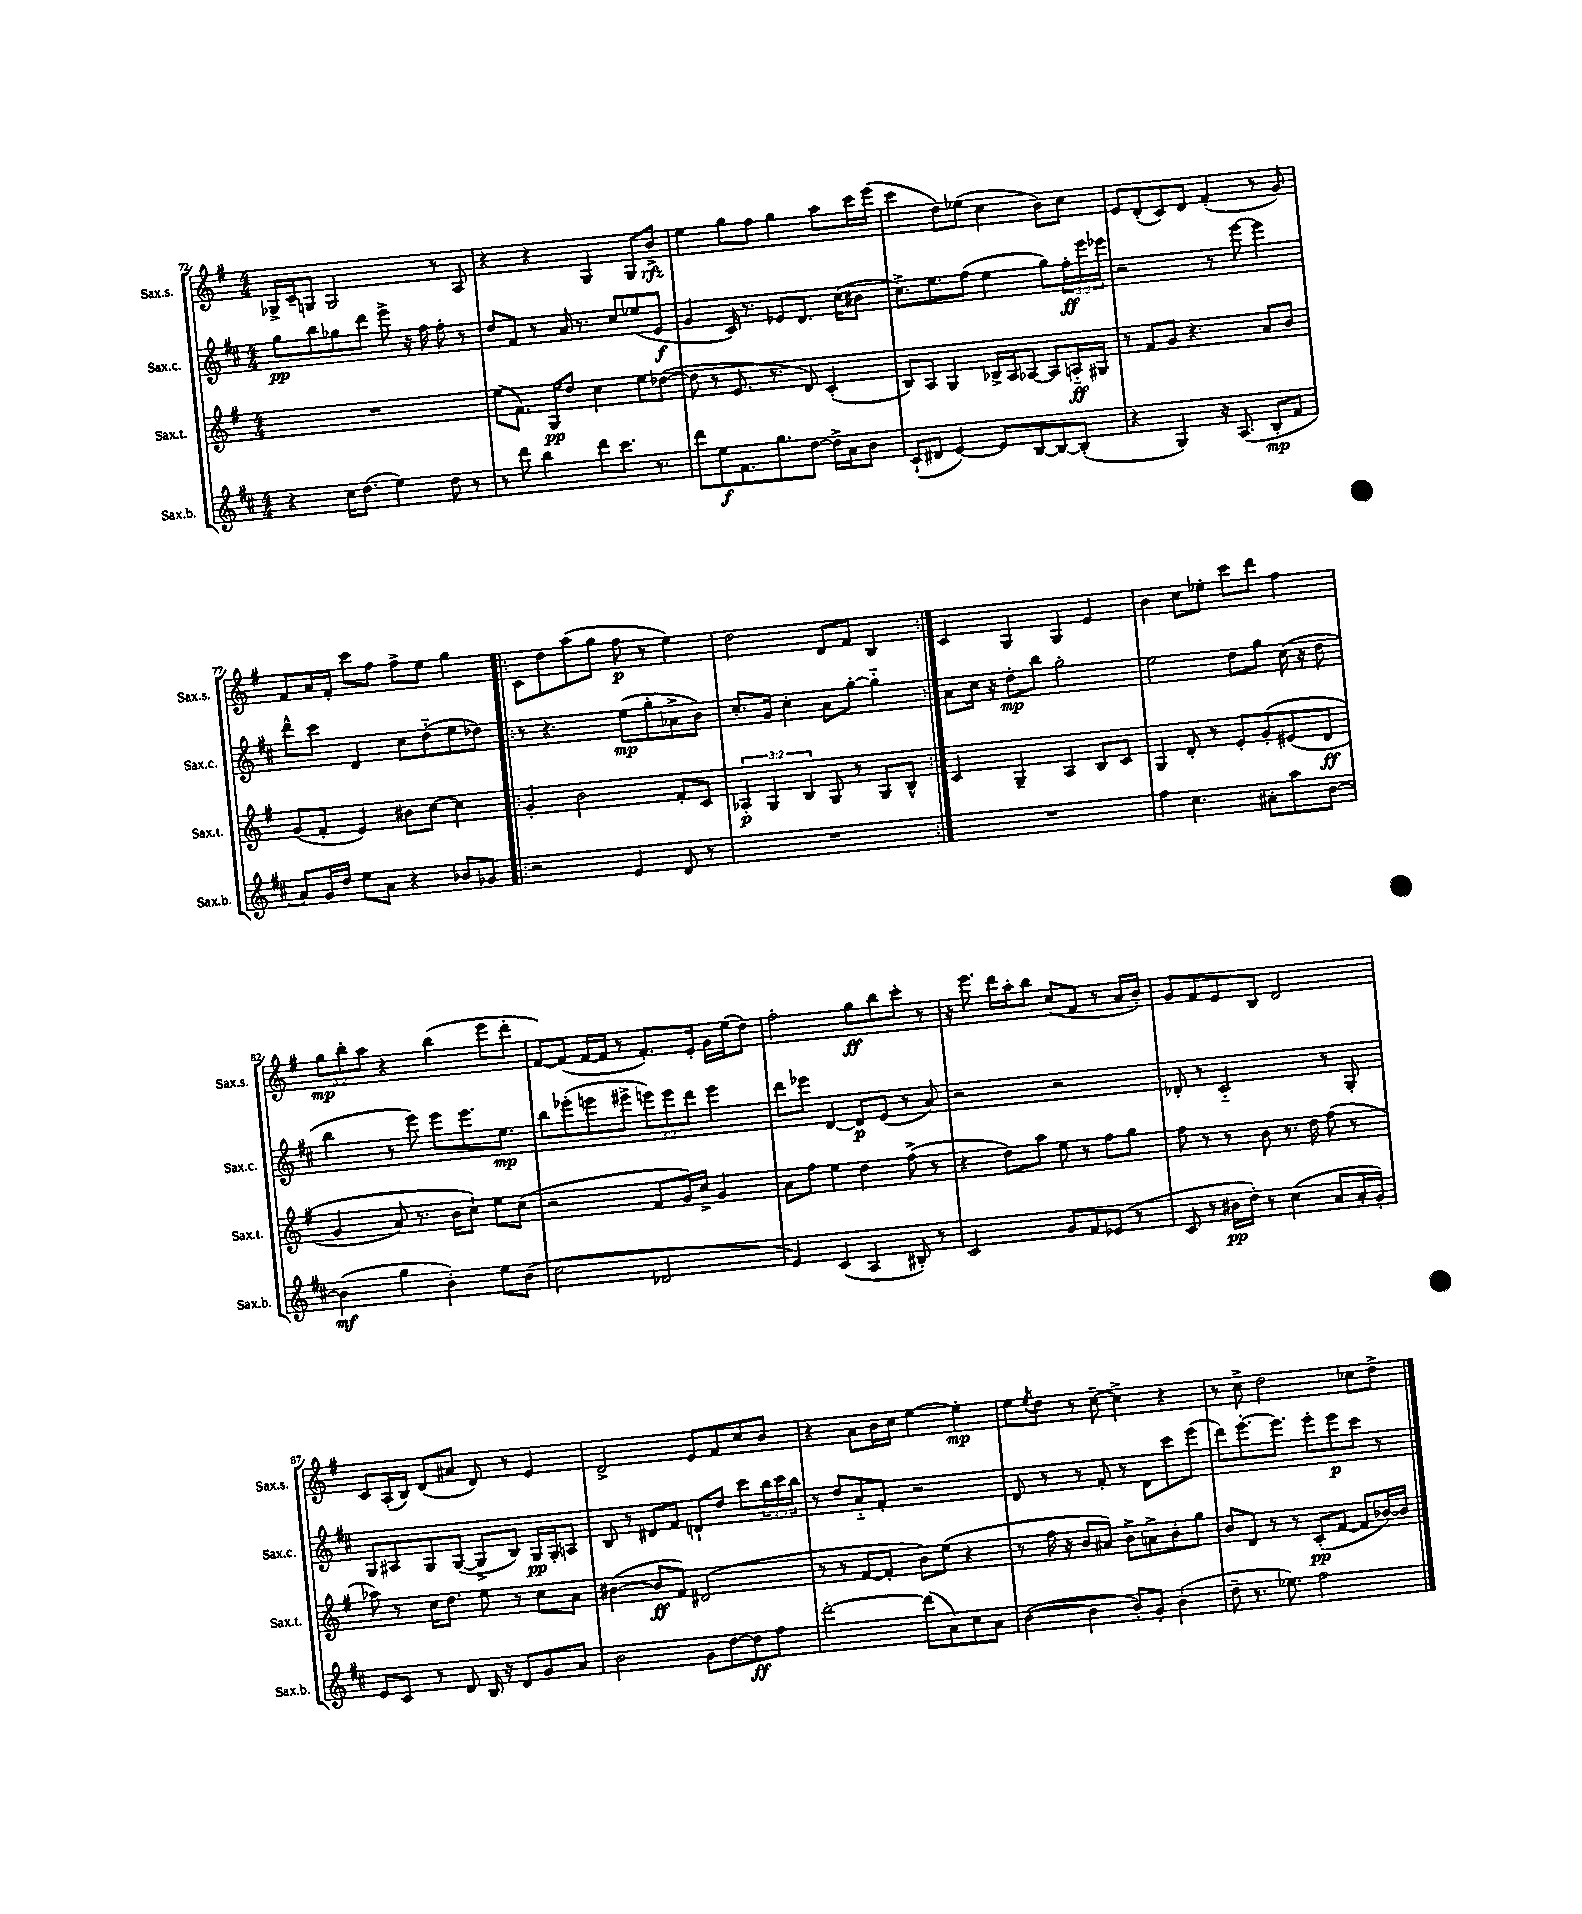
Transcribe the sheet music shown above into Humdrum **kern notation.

**kern	**dynam	**kern	**dynam	**kern	**dynam	**kern	**dynam
*part4	*part4	*part3	*part3	*part2	*part2	*part1	*part1
*staff4	*staff4	*staff3	*staff3	*staff2	*staff2	*staff1	*staff1
*I"Sax.b.	*	*I"Sax.t.	*	*I"Sax.c.	*	*I"Sax.s.	*
*I'Sax.b.	*	*I'Sax.t.	*	*I'Sax.c.	*	*I'Sax.s.	*
*clefG2	*	*clefG2	*	*clefG2	*	*clefG2	*
*k[f#c#]	*	*k[f#]	*	*k[f#c#]	*	*k[f#]	*
*M4/4	*	*M4/4	*	*M4/4	*	*M4/4	*
=72	=72	=72	=72	=72	=72	=72	=72
4r	.	1r	.	8gg\L	pp	16G-X^/LL	.
.	.	.	.	.	.	16c~/J	.
.	.	.	.	8bb\	.	8Gn/J	.
16cc#\KL	.	.	.	8gg-X\	.	2G/	.
(8.dd\J	.	.	.	.	.	.	.
.	.	.	.	8ddd\J	.	.	.
4ee\)	.	.	.	8eee^\	.	.	.
.	.	.	.	16r	.	.	.
.	.	.	.	16ff#\	.	.	.
8dd\	.	.	.	8ff#'\	.	8r	.
8r	.	.	.	8r	.	8A/	.
=73	=73	=73	=73	=73	=73	=73	=73
8r	.	(8ee\L	.	8dd/L	.	4r	.
8ddd\	.	8.f#\J)	.	8f#/J	.	.	.
4bb\	.	.	.	8r	.	4r	.
.	.	16G/KL	pp	.	.	.	.
.	.	8dd/J	.	16a/	.	.	.
.	.	.	.	8.r	.	.	.
8ddd\L	.	4cc\	.	.	.	4G/	.
8.ccc#\J	.	.	.	8cc#/L	.	.	.
.	.	8ee\L	.	(8ee-X/	.	8G/L	.
8.r	.	.	.	.	.	.	.
.	.	([8dd-X\J	.	8e/J	f	8b^/J	rfz
=74	=74	=74	=74	=74	=74	=74	=74
8ddd\L	.	8dd-\]	.	4g/	.	4ee\	.
8ee\	f	8r	.	.	.	.	.
8.f#\	.	8.e/	.	16c#/)	.	8gg\L	.
.	.	.	.	8.r	.	.	.
.	.	.	.	.	.	8ff#\J	.
8.gg\	.	8.r	.	.	.	.	.
.	.	.	.	8e-X/L	.	4gg\	.
[8dd\J	.	8d/)	.	8.d/J	.	.	.
16dd^\LL]	.	(4c'/	.	.	.	8aa\L	.
16a\J	.	.	.	(16cc#\KL	.	.	.
8b\J	.	.	.	8b#X\J	.	16ccc\L	.
.	.	.	.	.	.	(16eee\JJ	.
=75	=75	=75	=75	=75	=75	=75	=75
(8c#`/L	.	8B/L)	.	8.cc#^\L)	.	4ccc\	.
8d#X/J	.	8A/J	.	.	.	.	.
.	.	.	.	8.ee\	.	.	.
[4e/)	.	4G/	.	.	.	8dd\L)	.
.	.	.	.	(8ff#\J	.	(8ee-X\J	.
8e/L]	.	16B-X^/LL	.	4ee\	.	4cc\	.
.	.	16A/J	.	.	.	.	.
[8B/	.	[8A-X/J	.	.	.	.	.
8B/_	.	8A-/L]	.	8gg\L)	.	8b\L)	.
(8B'/J]	.	16An/L	ff	24ff#'\L	ff	8cc\J	.
.	.	.	.	24eee\	.	.	.
.	.	16G#X/JJ	.	.	.	.	.
.	.	.	.	24eee-X\JJ	.	.	.
=76	=76	=76	=76	=76	=76	=76	=76
4r	.	8r	.	2r	.	8e/L	.
.	.	8f#/L	.	.	.	(8d'/	.
4G/)	.	8g/J	.	.	.	8c/)	.
.	.	4.r	.	.	.	8d/J	.
16r	.	.	.	8r	.	(4f#'/	.
(8.A/	.	.	.	.	.	.	.
.	.	.	.	[8eee\	.	.	.
8B'/L	mp	8a/L	.	4eee\]	.	8r	.
8f#/J	.	8b/J	.	.	.	8g/)	.
!!LO:LB:g=z
=77	=77	=77	=77	=77	=77	=77	=77
8a/L)	.	(8g/L	.	8ddd^^\L	.	8f#/L	.
16g/L	.	8f#'/J	.	8ccc#\J	.	16a/L	.
16dd/JJ	.	.	.	.	.	16f#'/JJ	.
8ee\L	.	4e/)	.	4d/	.	8ccc\L	.
8a\J	.	.	.	.	.	8ff#\J	.
4r	.	8b#X\L	.	8cc#\L	.	8ff#^\L	.
.	.	[8cc\J	.	(8dd\	.	8ee\J	.
8b-X/L	.	4cc\]	.	8ee\	.	4gg\	.
8g-X/J	.	.	.	8dd-X\J)	.	.	.
=78!|:	=78!|:	=78!|:	=78!|:	=78!|:	=78!|:	=78!|:	=78!|:
2r	.	4g'/	.	8r	.	8c\L	.
.	.	.	.	4.r	.	8dd\	.
.	.	2b\	.	.	.	(8aa\	.
.	.	.	.	.	.	8gg\J	.
4e/	.	.	.	(8ee\L	mp	8ff#\	p
.	.	.	.	8gg'\	.	8r	.
8d/	.	8f#'/L	.	8a-X^\	.	4ee\)	.
8r	.	8c/J	.	8b\J)	.	.	.
=79	=79	=79	=79	=79	=79	=79	=79
1r	.	6A-X'/	p	8.cc#'/L	.	2dd\	.
.	.	6G/	.	.	.	.	.
.	.	.	.	16g/Jk	.	.	.
.	.	.	.	4cc#'\	.	.	.
.	.	6B/	.	.	.	.	.
.	.	8G/	.	8a\L	.	8d/L	.
.	.	8r	.	[8gg'\J	.	8f#/J	.
.	.	8G/L	.	4gg\]	.	4B/	.
.	.	8B^^/J	.	.	.	.	.
=80:|!	=80:|!	=80:|!	=80:|!	=80:|!	=80:|!	=80:|!	=80:|!
1r	.	4c/	.	8a\L	.	4c/	.
.	.	.	.	16cc#\Jk	.	.	.
.	.	.	.	16r	.	.	.
.	.	4G~/	.	8dd'\L	mp	4G/	.
.	.	.	.	8bb\J	.	.	.
.	.	4A/	.	2gg'\	.	4G/	.
.	.	8B/L	.	.	.	4e/	.
.	.	8c/J	.	.	.	.	.
=81	=81	=81	=81	=81	=81	=81	=81
4ff#\	.	4G/	.	2ee\	.	4b\	.
4.cc#\	.	8d'/	.	.	.	8cc\L	.
.	.	8r	.	.	.	8ee-X'\J	.
.	.	8e'/L	.	8dd\L	.	8ccc\L	.
8a#X'\L	.	(8g'/	.	8gg\J	.	8ddd\J	.
8aa\	.	(8e#X/	.	(16cc#\	.	4ff#\	.
.	.	.	.	16r	.	.	.
[8b\J	.	8d/J	ff	8dd\	.	.	.
!!LO:LB:g=z
=82	=82	=82	=82	=82	=82	=82	=82
(4b\]	mf	4g/	.	4bb\	.	12gg\L	mp
.	.	.	.	.	.	12bb'\	.
.	.	.	.	.	.	12aa\J	.
4gg\	.	8a/)	.	8r	.	4r	.
.	.	8.r	.	8eee\)	.	.	.
4b'\)	.	.	.	8eee\L	.	(4bb\	.
.	.	16b\KL	.	.	.	.	.
.	.	8cc`\J)	.	8.eee\	.	.	.
8ee\L	.	8ee\L	.	.	.	8eee\L	.
.	.	.	.	8.ee\J	mp	.	.
(8b\J	.	(8cc\J	.	.	.	8ddd'\J	.
=83	=83	=83	=83	=83	=83	=83	=83
2cc#\	.	2r	.	8bb\L	.	[8f#/L)	.
.	.	.	.	(8eee-X'\	.	(8f#/J]	.
.	.	.	.	8eeen\	.	[16f#/LL	.
.	.	.	.	.	.	16f#/JJ]	.
.	.	.	.	8eee#X^\J	.	8r	.
2d-X/	.	8f#/L	.	12eeen\L)	.	8.f#'/L)	.
.	.	.	.	12eee\	.	.	.
.	.	16g/L)	.	.	.	.	.
.	.	.	.	12ddd\J	.	.	.
.	.	16cc^/JJ	.	.	.	16e'/Jk	.
.	.	4g/	.	4eee\	.	16g\LL	.
.	.	.	.	.	.	(16ee\J	.
.	.	.	.	.	.	8dd\J)	.
=84	=84	=84	=84	=84	=84	=84	=84
4e/)	.	8a\L	.	8ddd\L	.	2ff#'\	.
.	.	8ff#\J	.	8eee-X\J	.	.	.
(4c#/	.	4ee\	.	[4d/	.	.	.
4A/	.	4dd\	.	8d/L]	p	8gg\L	ff
.	.	.	.	(8e/J	.	8bb\	.
8B#X'/)	.	(8ff#^\	.	8r	.	8ccc'\J	.
8r	.	8r	.	8a/)	.	8r	.
=85	=85	=85	=85	=85	=85	=85	=85
2c#/	.	4r	.	2r	.	16r	.
.	.	.	.	.	.	8.eee\	.
.	.	8dd\L)	.	.	.	16ddd\LL	.
.	.	.	.	.	.	16aa'\J	.
.	.	8aa\J	.	.	.	8bb\J	.
8g/L	.	8ee\	.	2r	.	(8cc/L	.
8f#/	.	8r	.	.	.	8f#/J	.
(8e-X/J	.	8ff#\L	.	.	.	8r	.
8r	.	8gg\J	.	.	.	16a/LL	.
.	.	.	.	.	.	16b'/JJ)	.
=86	=86	=86	=86	=86	=86	=86	=86
8c#/	.	8ff#\	.	8d-X'/	.	8g/L	.
8r	.	8r	.	8r	.	8f#/	.
16b#X\LL	pp	8r	.	2c#/	.	8e/	.
16dd'\JJ)	.	.	.	.	.	.	.
8r	.	8b\	.	.	.	8B/J	.
(4cc#\	.	8.r	.	.	.	2d/	.
.	.	16dd\	.	.	.	.	.
8a/L	.	(8ff#\	.	8r	.	.	.
16a'/L	.	8r	.	8G'/	.	.	.
16g'/JJ)	.	.	.	.	.	.	.
!!LO:LB:g=z
=87	=87	=87	=87	=87	=87	=87	=87
8e/L	.	8aa-X\)	.	8G/L	.	8c/L	.
8c#/J	.	8r	.	8A#X/	.	(16A'/L	.
.	.	.	.	.	.	16B/JJ)	.
8r	.	16cc\KL	.	8G/	.	(8d/L	.
.	.	8.dd\J	.	.	.	.	.
8d/	.	.	.	([8G/J	.	8a#X/J	.
16B/	.	8ee\	.	8G^/L]	.	8d/)	.
16r	.	.	.	.	.	.	.
8d/L	.	8r	.	8B/J)	.	8r	.
8g/	.	8cc\L	.	16G/LL	pp	4e/	.
.	.	.	.	16G'/J	.	.	.
8a/J	.	8a\J	.	8An/J	.	.	.
=88	=88	=88	=88	=88	=88	=88	=88
2b\	.	([4b#X\	.	8B/	.	2d^/	.
.	.	.	.	8r	.	.	.
.	.	8b#/L]	ff	8d#X/L	.	.	.
.	.	8f#/J)	.	8f#/J	.	.	.
8g\L	.	(2d#X/	.	8dn`/L	.	8e/L	.
[8dd\	.	.	.	8dd/J	.	8f#/	.
8dd\]	ff	.	.	8ccc#\L	.	8cc/	.
8ff#\J	.	.	.	24bb\L	.	8b/J	.
.	.	.	.	24ccc#\	.	.	.
.	.	.	.	24bb\JJ	.	.	.
=89	=89	=89	=89	=89	=89	=89	=89
[2ddd'\	.	8r	.	8r	.	4r	.
.	.	8r	.	8dd/L	.	.	.
.	.	[8f#/L	.	8a/	.	8a\L	.
.	.	8f#'/J]	.	8f#'/J	.	16b\L	.
.	.	.	.	.	.	16cc\JJ	.
(8ddd\L]	.	8b\L)	.	2r	.	[4ee\	.
8a\)	.	(8ee\J	.	.	.	.	.
8cc#\	.	4r	.	.	.	4ee'\]	mp
8a\J	.	.	.	.	.	.	.
=90	=90	=90	=90	=90	=90	=90	=90
([4b\	.	8r	.	8d/	.	8ee\L	.
.	.	.	.	.	.	8qee/	.
.	.	16ff#\	.	8r	.	8dd\J	.
.	.	16r	.	.	.	.	.
4b\]	.	8b/L	.	8r	.	8r	.
.	.	8a#X/J)	.	8f#'/	.	[8cc~\	.
8b'/L)	.	8b^\L	.	8r	.	4cc^\]	.
8g'/J	.	8an^\	.	8d\L	.	.	.
(4b'\	.	8b'\	.	8ccc#\	.	4r	.
.	.	8gg\J	.	(8eee\J	.	.	.
=91	=91	=91	=91	=91	=91	=91	=91
8dd~\	.	8b/L	.	8ddd\L)	.	8r	.
8.r	.	8d/J	.	[8.eee'\	.	8cc^\	.
.	.	8r	.	.	.	2dd\	.
8.ee-X\)	.	.	.	8.eee\J]	.	.	.
.	.	8r	.	.	.	.	.
2ff#\	.	(8c'/L	pp	8eee'\L	.	.	.
.	.	[8f#/J	.	8eee\	p	.	.
.	.	8f#/L]	.	8ccc#\J	.	8cc-X\L	.
.	.	[16b-X/L)	.	8r	.	8dd^\J	.
.	.	16b-/JJ]	.	.	.	.	.
==	==	==	==	==	==	==	==
*-	*-	*-	*-	*-	*-	*-	*-
